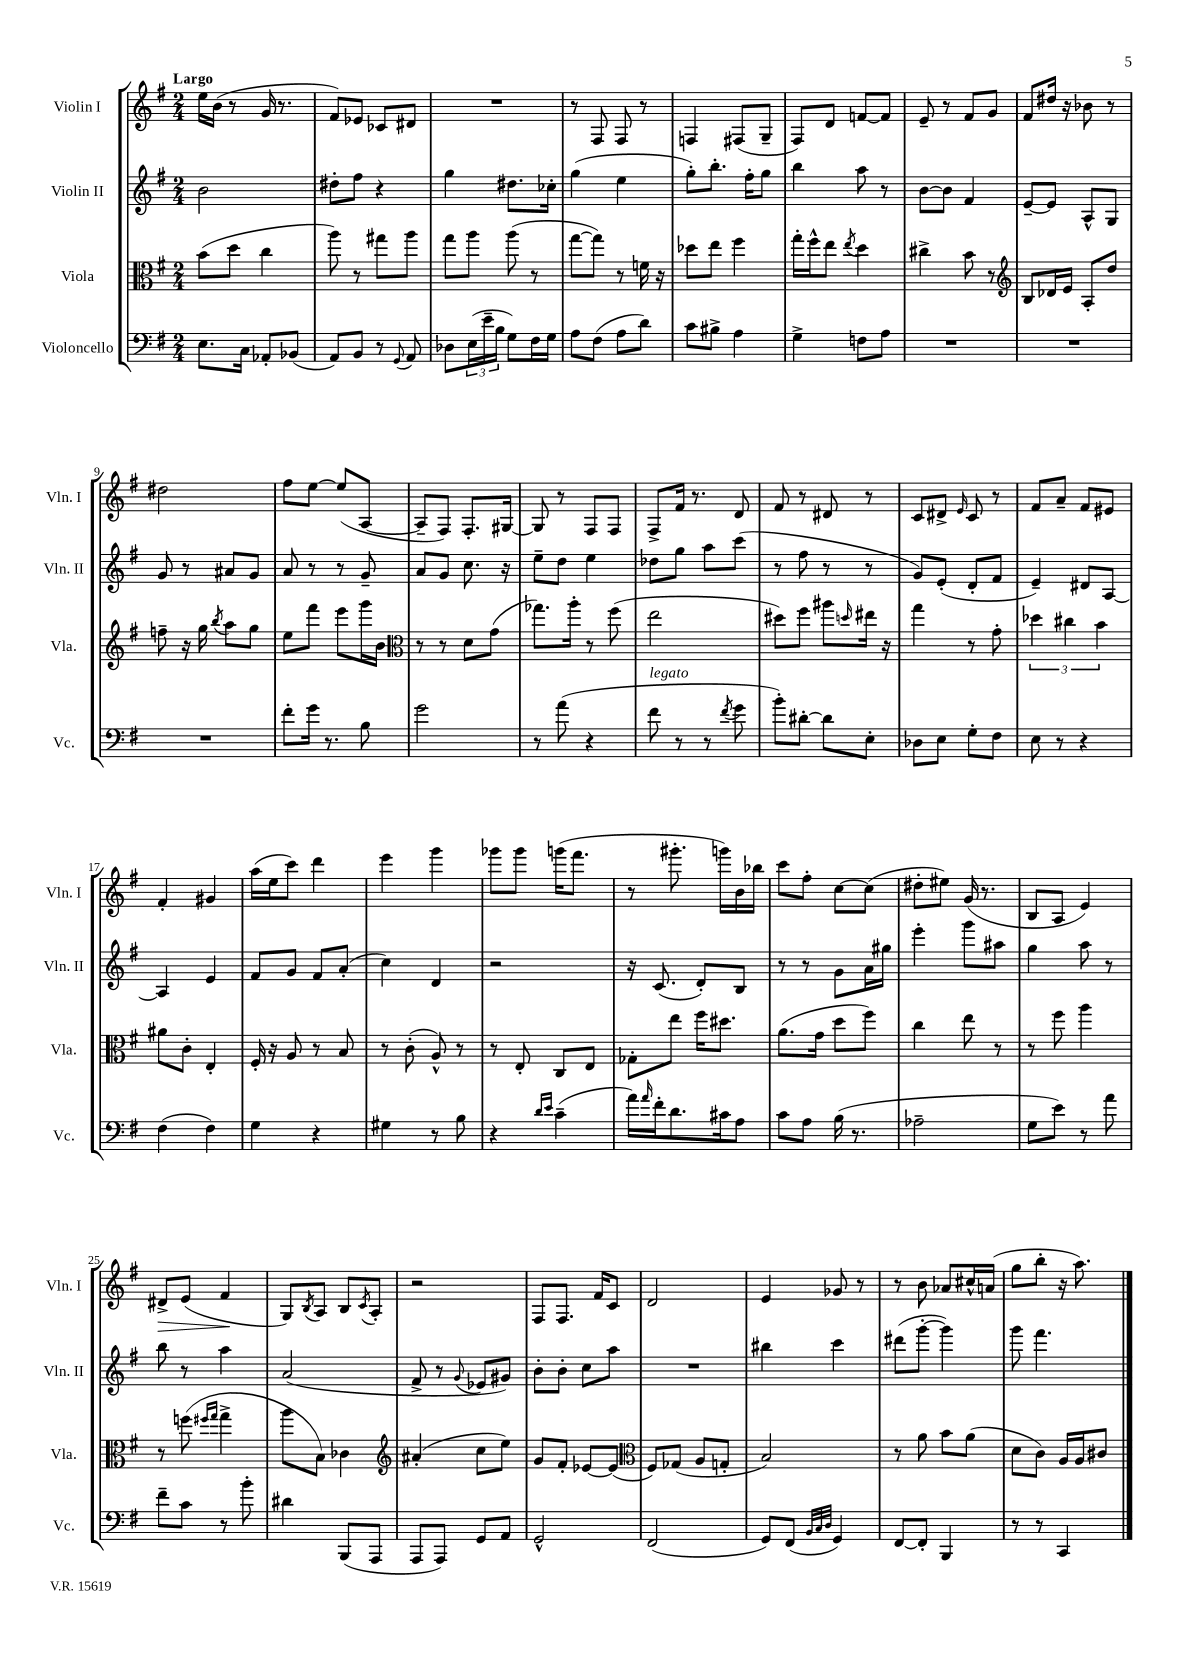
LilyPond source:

<<
\new StaffGroup <<
\new Staff = "s0" \with { instrumentName = "Violin I" shortInstrumentName = "Vln. I" } {
    \clef treble \key g \major \numericTimeSignature \time 2/4 \tempo "Largo"
    e''16 b'16( r8 g'16 r8. |
    fis'8) ees'8 ces'8 dis'8 |
    R2 |
    r8 fis8 fis8 r8 |
    f4 fis8( g8-- |
    fis8) d'8 f'8~ f'8 |
    e'8-- r8 fis'8 g'8 |
    fis'8 dis''16 r16 bes'8 r8 |
    dis''2 |
    fis''8 e''8~ e''8( a8~ |
    a8-- fis8) fis8.-. gis16~ |
    gis8 r8 fis8 fis8 |
    fis8-> fis'16 r8. d'8 |
    fis'8 r8 dis'8 r8 |
    c'8 dis'8-> \grace { e'16 } c'8 r8 |
    fis'8 a'8-- fis'8 eis'8 |
    fis'4-. gis'4 |
    a''16( e''16 c'''8) d'''4 |
    e'''4 g'''4 |
    ges'''8 ges'''8 g'''16( fis'''8. |
    r8 gis'''8.-. g'''16) b'16 bes''16 |
    c'''8 fis''8-. c''8~ c''8( |
    dis''8-. eis''8) g'16( r8. |
    b8 a8 e'4) |
    dis'8->\> e'8( fis'4\! |
    g8) \acciaccatura { b8 } a8 b8 \acciaccatura { c'8 } a8-. |
    r2 |
    fis8 fis8. fis'16 c'8 |
    d'2 |
    e'4 ges'8 r8 |
    r8 b'8 aes'8 cis''16-^ a'16( |
    g''8 b''8-. r16 a''8.) \bar "|." |
}
\new Staff = "s1" \with { instrumentName = "Violin II" shortInstrumentName = "Vln. II" } {
    \clef treble \key g \major \numericTimeSignature \time 2/4
    b'2 |
    dis''8-. fis''8 r4 |
    g''4 dis''8. ces''16-. |
    g''4( e''4 |
    g''8-.) b''8.-. fis''16-. g''8 |
    b''4 a''8 r8 |
    b'8~ b'8 fis'4 |
    e'8~-- e'8 a8-^ g8 |
    g'8 r8 ais'8 g'8 |
    a'8 r8 r8 g'8-- |
    a'8 g'8 c''8. r16 |
    e''8-- d''8 e''4 |
    des''8 g''8 a''8 c'''8( |
    r8 fis''8 r8 r8 |
    g'8) e'8-.( d'8-. fis'8 |
    e'4--) dis'8 a8~ |
    a4 e'4 |
    fis'8 g'8 fis'8 a'8-.( |
    c''4) d'4 |
    r2 |
    r16 c'8.( d'8-.) b8 |
    r8 r8 g'8 a'16 gis''16 |
    e'''4-. g'''8 ais''8 |
    g''4 a''8 r8 |
    b''8 r8 a''4 |
    a'2( |
    fis'8-> r8 \appoggiatura { g'8 } ees'8 gis'8) |
    b'8-. b'8-. c''8 a''8 |
    R2 |
    bis''4 c'''4 |
    dis'''8( g'''8~-. g'''4) |
    g'''8 fis'''4. \bar "|." |
}
\new Staff = "s2" \with { instrumentName = "Viola" shortInstrumentName = "Vla." } {
    \clef alto \key g \major \numericTimeSignature \time 2/4
    b'8( d''8 c''4 |
    a''8) r8 gis''8 a''8 |
    g''8 a''8 a''8( r8 |
    g''8~ g''8) r8 f'16 r16 |
    des''8 e''8 fis''4 |
    g''16-. fis''16-^ e''8 \acciaccatura { e''8 } d''4 |
    cis''4-> b'8 r8 |
    \clef treble b8 des'16 e'16 a8-. d''8 |
    f''8-- r16 g''16 \acciaccatura { b''8 } a''8 g''8 |
    e''8 fis'''8 e'''8 g'''16 b'16 |
    \clef alto r8 r8 d'8 g'8( |
    ges''8.) a''16-. r8 fis''8( |
    e''2 |
    dis''8) fis''8 ais''8 \grace { d''16 } eis''16 r16 |
    g''4 r8 g'8-. |
    \tuplet 3/2 { des''4 cis''4 b'4 } |
    ais'8 c'8-. e4-. |
    fis16-. r16 a8 r8 b8 |
    r8 c'8-.( a8-^) r8 |
    r8 e8-. c8 e8 |
    ges8-. e''8 fis''16 dis''8. |
    a'8.( g'16 d''8 fis''8) |
    c''4 e''8 r8 |
    r8 fis''8 a''4 |
    r8 f''8( \grace { fis''16 g''16 } g''4-> |
    a''8 b8) ces'4 |
    \clef treble ais'4-.( c''8 e''8) |
    g'8 fis'8-. ees'8~ ees'8( |
    \clef alto fis8) ges8( a8 g8-. |
    b2) |
    r8 a'8 b'8 a'8( |
    d'8 c'8) a16 a16 cis'8 \bar "|." |
}
\new Staff = "s3" \with { instrumentName = "Violoncello" shortInstrumentName = "Vc." } {
    \clef bass \key g \major \numericTimeSignature \time 2/4
    e8. c16 aes,8-. bes,8( |
    a,8) b,8 r8 \appoggiatura { g,8 } a,8 |
    des8 \tuplet 3/2 { e16( e'16-- b16 } g8) fis16 g16 |
    a8 fis8( a8 d'8) |
    c'8 bis8-> a4 |
    g4-> f8 a8 |
    R2 |
    R2 |
    R2 |
    fis'8-. g'16 r8. b8 |
    g'2 |
    r8 a'8( r4 |
    fis'8^\markup { \italic "legato" } r8 r8 \acciaccatura { fis'8 } g'8 |
    b'8-.) dis'8~-. dis'8 e8-. |
    des8 e8 g8-. fis8 |
    e8 r8 r4 |
    fis4( fis4) |
    g4 r4 |
    gis4 r8 b8 |
    r4 \grace { d'16 e'16 } c'4--( |
    a'16) \grace { a'16 } fis'16-. d'8. cis'16 a8 |
    c'8 a8 b16( r8. |
    aes2-- |
    g8 e'8) r8 a'8 |
    fis'8-- c'8 r8 b'8-. |
    dis'4 b,,8( a,,8 |
    a,,8 a,,8) g,8 a,8 |
    g,2-^ |
    fis,2( |
    g,8) fis,8( \grace { b,32 c32 d32 } g,4) |
    fis,8~ fis,8-. b,,4 |
    r8 r8 c,4 \bar "|." |
}
>>
>>
